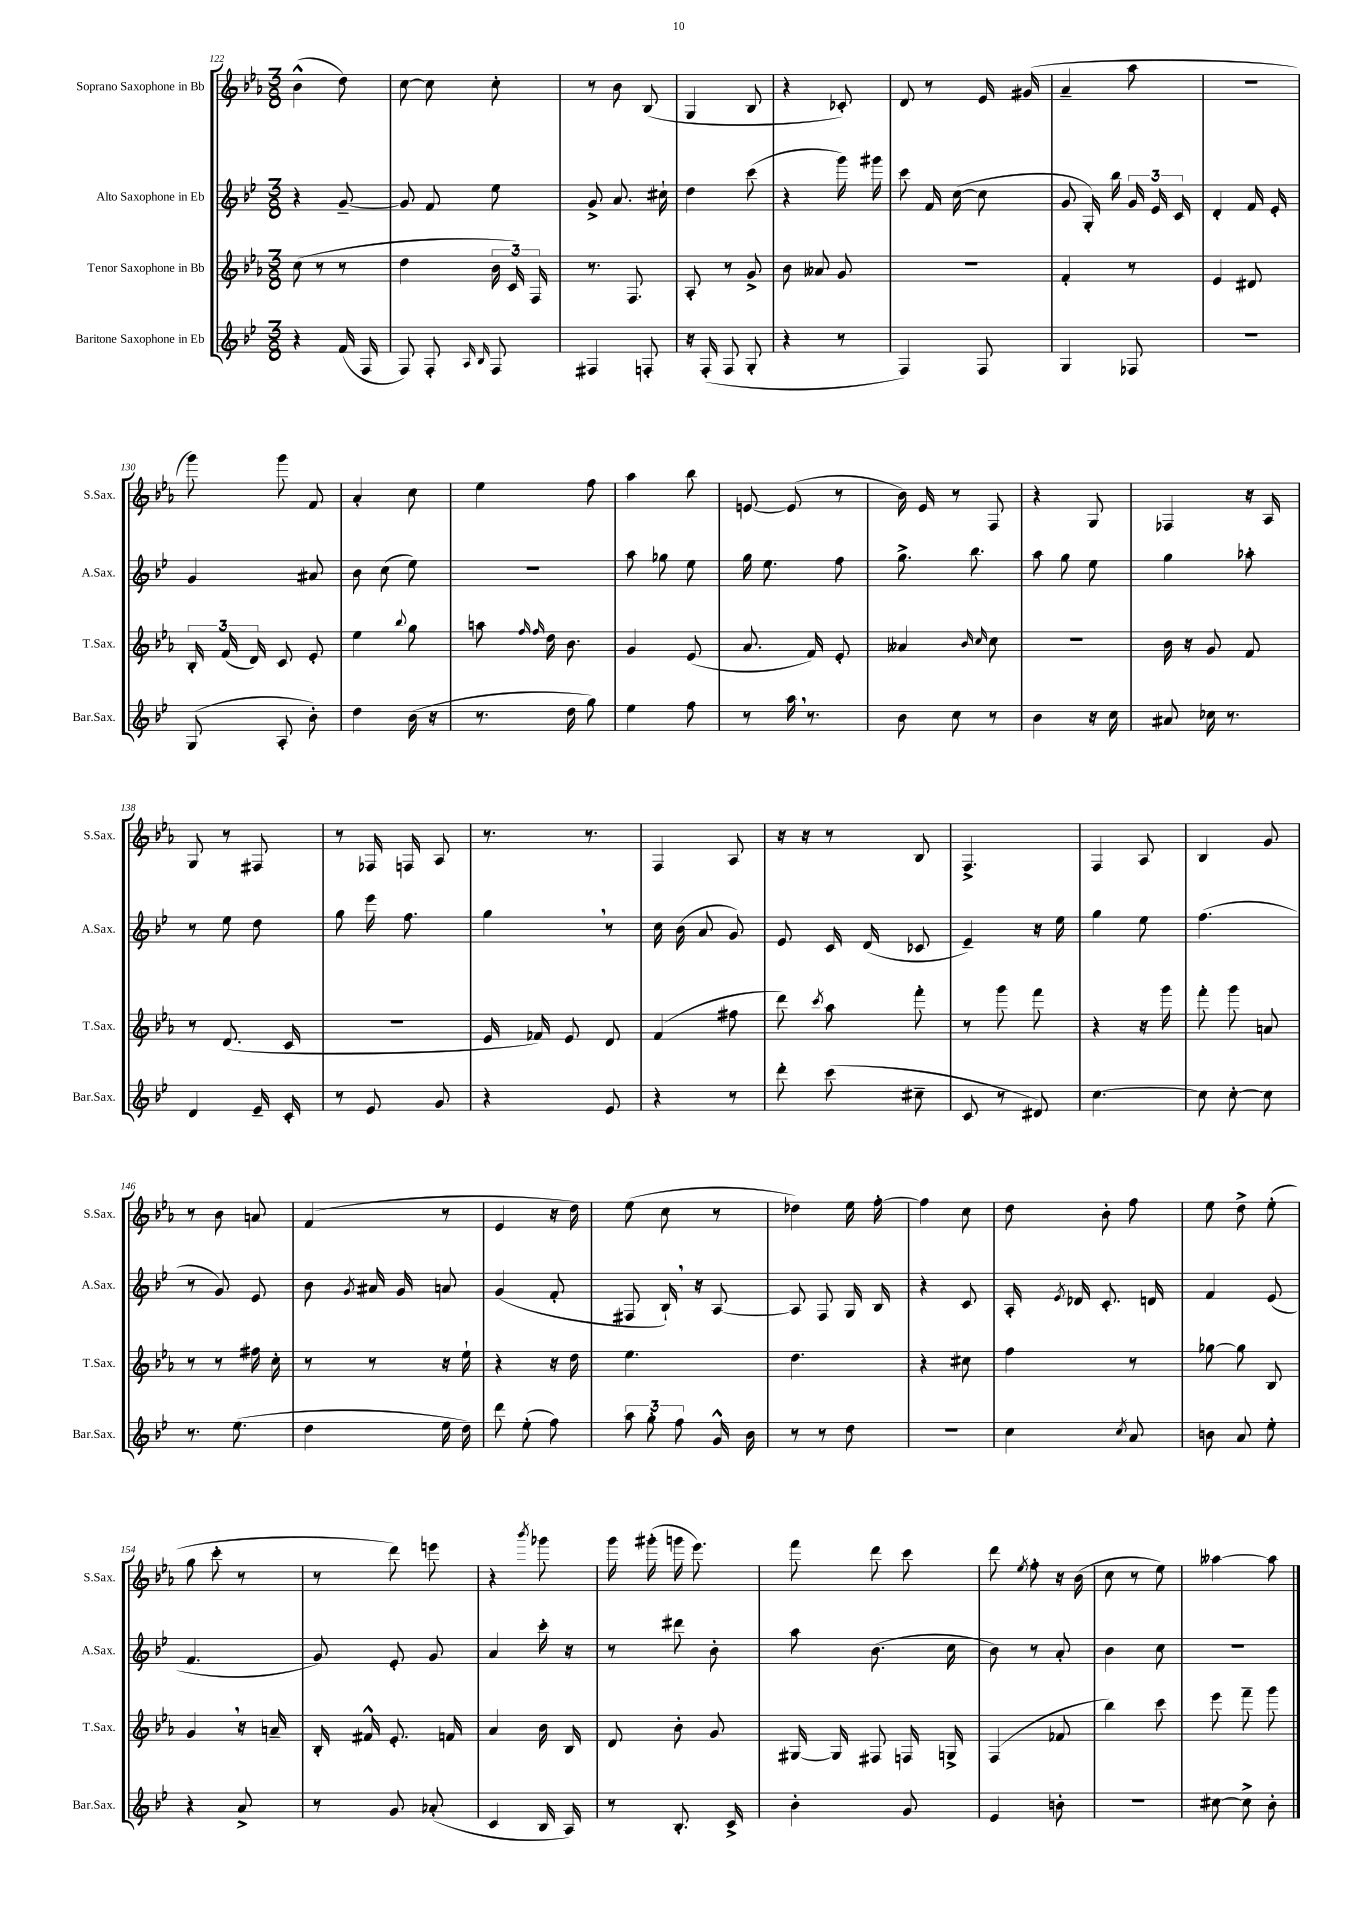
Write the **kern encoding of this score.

**kern	**kern	**kern	**kern
*staff4	*staff3	*staff2	*staff1
*clefG2	*clefG2	*clefG2	*clefG2
*k[b-e-]	*k[b-e-a-]	*k[b-e-]	*k[b-e-a-]
*M3/8	*M3/8	*M3/8	*M3/8
4r	(8cc	4r	(4b-^^
.	8r	.	.
(16f	8r	[8g~	8dd)
16F	.	.	.
=	=	=	=
8F)	4dd	8g]	[8cc
8F'	.	8f	8cc]
16qqA	.	.	.
16qqB-	.	.	.
8F	24b-	8ee-	8cc'
.	24c)	.	.
.	24F	.	.
=	=	=	=
4F#	8.r	8g^	8r
.	.	8.a	8b-
.	8.F	.	.
8F'	.	.	(8B-
.	.	16cc#`	.
=	=	=	=
16r	8A-'	4dd	4G
(16F'	.	.	.
8F	8r	.	.
8G'	8g^	(8ccc	8B-
=	=	=	=
4r	8b-	4r	4r
.	8a--	.	.
8r	8g	16ggg)	8c-')
.	.	16ggg#	.
=	=	=	=
4F)	4.r	8ccc	8d
.	.	16f	8r
.	.	([16cc	.
8F	.	8cc]	16e-
.	.	.	(16g#
=	=	=	=
4G	4f'	8g	4a-~
.	.	16G')	.
.	.	16bb-	.
8F-	8r	24g	8aa-
.	.	24e-	.
.	.	24c	.
=	=	=	=
4.r	4e-	4d'	4.r
.	8d#	16f	.
.	.	16e-'	.
=	=	=	=
(8G	24B-'	4g	8ggg)
.	(24f	.	.
.	24d)	.	.
8A'	8c	.	8ggg
8b-')	8e-'	8a#	8f
=	=	=	=
4dd	4ee-	8b-	4a-'
.	.	(8cc	.
.	8qqbb-	.	.
(16b-	8gg	8ee-)	8cc
16r	.	.	.
=	=	=	=
8.r	8aa	4.r	4ee-
.	16qqff	.	.
.	16qqff	.	.
.	16dd	.	.
16dd	8.b-	.	.
8gg)	.	.	8ff
=	=	=	=
4ee-	4g	8aa	4aa-
.	.	8gg-	.
8ff	(8e-	8ee-	8bb-
=	=	=	=
8r	8.a-	16gg	[8e
.	.	8.ee-	.
16aa	.	.	(8e]
8.r	16f)	.	.
.	8e-'	8ff	8r
=	=	=	=
8b-	4a--	8.gg^	16b-)
.	.	.	16e-
8cc	.	.	8r
.	.	8.bb-	.
.	16qqb-	.	.
.	16qqcc	.	.
8r	8cc	.	8F
=	=	=	=
4b-	4.r	8aa	4r
.	.	8gg	.
16r	.	8ee-	8G
16cc	.	.	.
=	=	=	=
8a#	16b-	4gg	4F-
.	16r	.	.
16cc-	8g	.	.
8.r	.	.	.
.	8f	8aa-'	16r
.	.	.	16A-
=	=	=	=
4d	8r	8r	8G
.	(8.d	8ee-	8r
16e-~	.	8dd	8F#
16c'	16c	.	.
=	=	=	=
8r	4.r	8gg	8r
8e-	.	16eee-	16F-
.	.	8.ff	16F
8g	.	.	8A-
=	=	=	=
4r	16e-	4gg	8.r
.	16f-)	.	.
.	8e-	.	.
.	.	.	8.r
8e-	8d	8r	.
=	=	=	=
4r	(4f	16cc	4F
.	.	(16b-	.
.	.	8a	.
8r	8ff#	8g)	8A-
=	=	=	=
8ddd'	8ddd)	8e-	16r
.	.	.	16r
.	8qccc	.	.
(8ccc	8aa-	16c	8r
.	.	(16d	.
8cc#~	8fff'	8c-	8B-
=	=	=	=
8c	8r	4e-~)	4.F^
8r	8ggg	.	.
8d#)	8fff	16r	.
.	.	16ee-	.
=	=	=	=
[4.cc	4r	4gg	4F
.	16r	8ee-	8A-
.	16ggg	.	.
=	=	=	=
8cc]	8fff'	(4.ff	4B-
[8cc'	8ggg	.	.
8cc]	8a	.	8g
=	=	=	=
8.r	8r	8r	8r
.	8r	8g)	8b-
(8.ee-	.	.	.
.	16ff#	8e-	8a
.	16cc'	.	.
=	=	=	=
4dd	8r	8b-	(4f
.	.	8qg	.
.	8r	16a#	.
.	.	16g	.
16ee-	16r	8a	8r
16dd)	16ee-`	.	.
=	=	=	=
8ddd	4r	(4g	4e-
(8ee-'	.	.	.
8ff)	16r	8f'	16r
.	16dd	.	16dd)
=	=	=	=
12aa	4.ee-	8F#	(8ee-
12gg'	.	.	.
.	.	16B-`)	8cc
12ff	.	.	.
.	.	16r	.
16g^^	.	[8A	8r
16b-	.	.	.
=	=	=	=
8r	4.dd	8A]	4dd-)
8r	.	8F	.
8dd	.	16G	16ee-
.	.	16B-	[16ff'
=	=	=	=
4.r	4r	4r	4ff]
.	8cc#	8c	8cc
=	=	=	=
4cc	4ff	16A'	8dd
.	.	8qe-	.
.	.	16d-	.
.	.	8.c'	8b-'
8qcc	.	.	.
8a	8r	.	8ff
.	.	16d	.
=	=	=	=
8b	[8gg-	4f	8ee-
8a	8gg-]	.	8dd^
8ee-'	8B-	(8e-	(8ee-'
=	=	=	=
4r	4g	4.f	8gg
.	.	.	8ccc'
8a^	16r	.	8r
.	16a~	.	.
=	=	=	=
8r	16B-'	8g)	8r
.	16f#^^	.	.
8g	8.e-'	8e-'	8ddd)
(8a-'	.	8g	8eee
.	16f	.	.
=	=	=	=
4c	4a-	4a	4r
.	.	.	8qbbb-
16B-	16b-	16ccc'	8ggg-
16A)	16B-	16r	.
=	=	=	=
8r	8d	8r	16ggg
.	.	.	(16ggg#'
8.B-'	8b-'	8ddd#	16ggg
.	.	.	8.eee-)
.	8g	8b-'	.
16c^	.	.	.
=	=	=	=
4b-'	[16G#	8aa	8fff
.	16G#]	.	.
.	8F#	(8.b-	8ddd
8g	16F	.	8ccc
.	16G^	16cc	.
=	=	=	=
4e-	(4F	8b-)	8ddd
.	.	.	8qee-
.	.	8r	8ff'
8b'	8f-	8a'	16r
.	.	.	(16b-
=	=	=	=
4.r	4bb-)	4b-	8cc
.	.	.	8r
.	8ccc	8cc	8ee-)
=	=	=	=
[8cc#	8eee-	4.r	[4aa--
8cc#^]	8fff~	.	.
8b-'	8ggg	.	8aa--]
==	==	==	==
*-	*-	*-	*-
